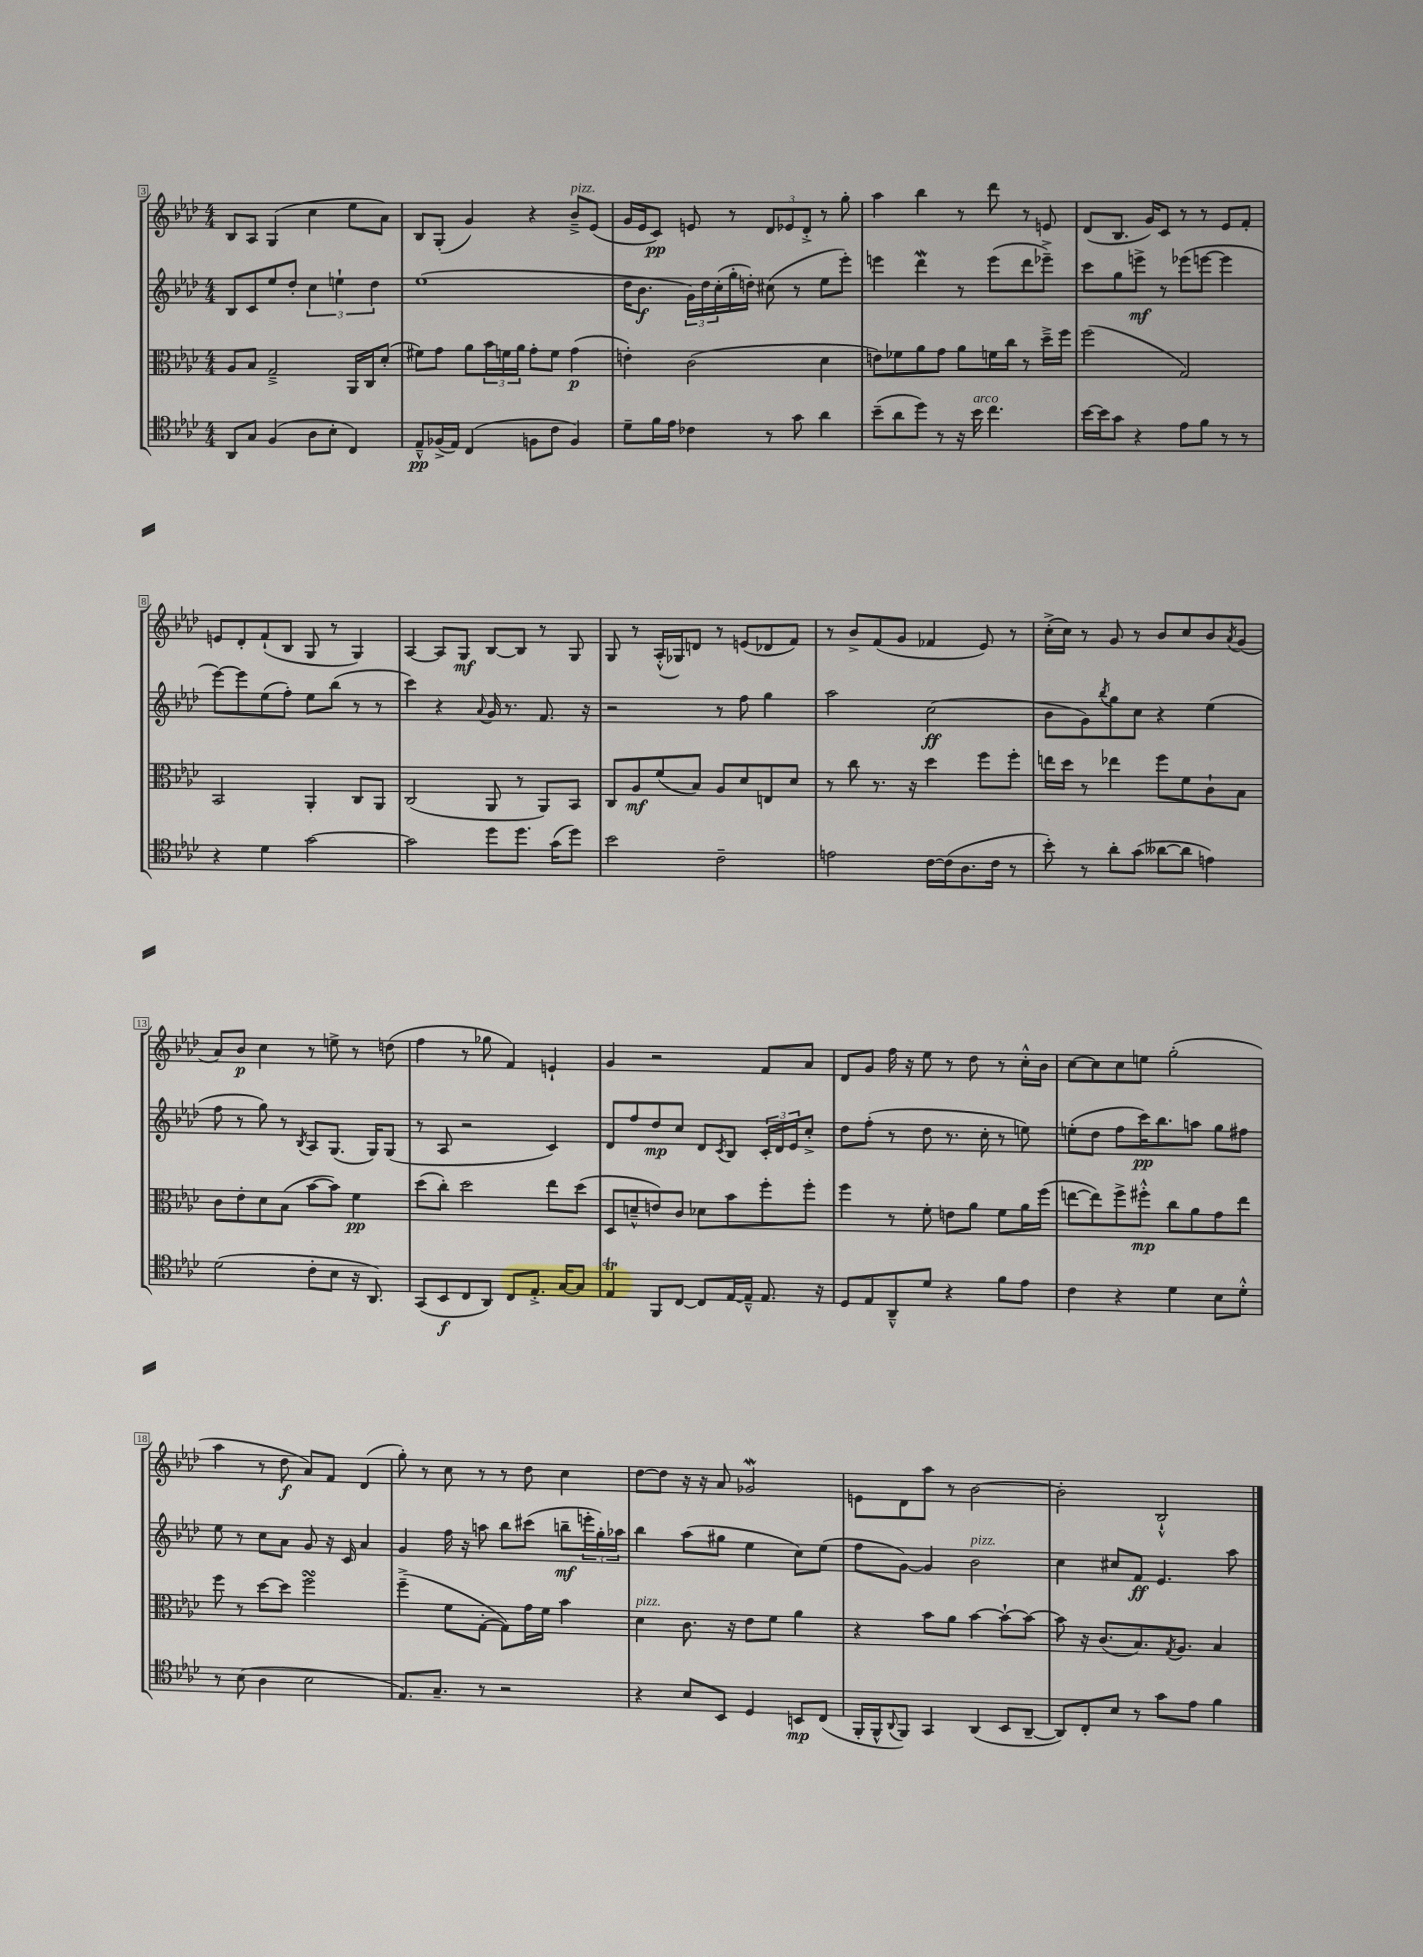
<<
\new StaffGroup <<
\new Staff = "s0" {
    \clef treble \key aes \major \numericTimeSignature \time 4/4
    bes8 aes8 g4( c''4 ees''8 aes'8) |
    bes8 g8-.( g'4) r4 bes'8--->^\markup { \italic "pizz." } ees'8( |
    g'16 ees'16 c'8\pp) e'8 r8 \tuplet 3/2 { des'8 ees'8 des'8-.-> } r8 g''8-. |
    aes''4 bes''4 r8 des'''8 r8 e'8 |
    des'8( bes8. g'16) c'8 r8 r8 ees'8 f'8-. |
    e'8 des'8-. f'8-!( bes8 g8 r8 g4) |
    aes4~ aes8 g8\mf bes8~ bes8 r8 g8 |
    g8 r8 aes16-.-^( ges16) d'8 r8 e'8( des'8 f'8) |
    r8 bes'8-> f'8( g'8 fes'4 ees'8) r8 |
    c''16-.->( c''16) r8 g'8 r8 bes'8 c''8 bes'8 \acciaccatura { aes'8 } g'8( |
    aes'8) bes'8\p c''4 r8 e''8-> r8 d''8( |
    f''4 r8 ges''8 f'4) e'4-! |
    g'4 r2 f'8 aes'8 |
    des'8 g'8 f''16 r16 ees''8 r8 des''8 r8 c''16-.-^ bes'16 |
    c''8~ c''8 c''8 e''8 g''2-.( |
    aes''4 r8 des''8\f aes'8) f'8 des'4( |
    g''8-.) r8 c''8 r8 r8 des''8 c''4 |
    des''8~ des''8 r16 r16 aes'8 ges'2\mordent |
    e'8 des'8 aes''8 r8 bes'2~ |
    bes'2-. bes2-!-^ \bar "|." |
}
\new Staff = "s1" {
    \clef treble \key aes \major \numericTimeSignature \time 4/4
    bes8 c'8 ees''8 des''8-. \tuplet 3/2 { c''4 e''4-! des''4 } |
    ees''1( |
    des''16 bes'8.\f \tuplet 3/2 { g'16) des''16 c''16-.( } g''16-. d''16-.) cis''8( r8 ees''8 ees'''8-.) |
    e'''4 des'''4\mordent r8 e'''8( des'''8 ees'''8--->) |
    c'''8 g''8 e'''8->\mf r8 ees'''8( e'''8~ e'''4 |
    ees'''8~) ees'''8 ees''8( f''8-.) ees''8 bes''8( r8 r8 |
    c'''4) r4 \appoggiatura { aes'8 } g'16 r8. f'8. r16 |
    r2 r8 f''8 g''4 |
    aes''2 c''2\ff( |
    bes'8 g'8) \acciaccatura { bes''8 } g''8 c''8 r4 ees''4( |
    f''8 r8 g''8) r8 \acciaccatura { bes8 } aes8 g8.( g16) g8( |
    r8 aes8 r2 c'4) |
    des'8 f''8 des''8\mp c''8 des'8 \acciaccatura { c'8 } bes8 \tuplet 3/2 { c'16-. des'16 ees'16 } c''8-.-> |
    des''8 f''8-.( r8 des''8 r8. c''16-. r8 e''8) |
    e''8-.( des''8 f''8 c'''16\pp) bes''8. a''8 g''8 fis''8 |
    ees''8 r8 c''8 aes'8 g'8 r16 c'16 aes'4 |
    g'4 f''16 r16 a''8 bes''8 cis'''8( b''8--\mf \tuplet 3/2 { e'''16-. g''16-.) aes''16 } |
    bes''4 aes''8( gis''8 ees''4 c''8) ees''8( |
    f''8 g'8~) g'4 bes'2^\markup { \italic "pizz." } |
    c''4 cis''8 f'8\ff ees'4. aes''8 \bar "|." |
}
\new Staff = "s2" {
    \clef alto \key aes \major \numericTimeSignature \time 4/4
    aes8 bes8 g2---> aes,16 c16 des'8-.( |
    fis'8) g'8 aes'8 \tuplet 3/2 { bes'16 f'16 aes'16 } g'8-. f'8 g'4\p( |
    e'4-.) c'2( des'4 |
    e'8) fes'8 aes'8 g'8 aes'8 f'16 c''16 r8 des''16---> f''16 |
    f''2( g2) |
    bes,2 aes,4-. c8 aes,8 |
    c2( aes,8 r8 aes,8) bes,8 |
    c8 aes8\mf f'8( bes8) aes8 des'8 e8 des'8 |
    r8 c''8 r8. r16 des''4 f''8 f''8-. |
    e''16 des''16 r8 ees''4 f''8 f'8 c'8-! bes8 |
    c'8 ees'8-. des'8 bes8( bes'8~ bes'8) f'4\pp |
    des''8( c''8-.) des''2 ees''8 des''8( |
    des8 d'8---^ e'8) c'8 des'8 bes'8 f''8-. f''8-. |
    f''4 r8 f'8-. e'8 aes'8 f'8 aes'16 f''16( |
    e''8~ e''8) f''8-> fis''8-.-^\mp c''8 aes'8 g'8 e''8 |
    f''8 r8 des''8~ des''8 f''2\turn |
    f''4--->( f'8 g8~-. g8) g'16 f'16 bes'4 |
    des'4^\markup { \italic "pizz." } c'8. r16 ees'8 f'8 aes'4 |
    r4 bes'8 aes'8 bes'4~ bes'8~-! bes'8~ |
    bes'8 r16 c'8.( bes8.) \acciaccatura { g8 } aes8. bes4 \bar "|." |
}
\new Staff = "s3" {
    \clef tenor \key aes \major \numericTimeSignature \time 4/4
    aes,8 g8 f4( aes8 bes8-. c4) |
    ees8---^\pp fes16->( ees16) c4( f8 c'8 f4) |
    des'8-- f'16 ees'16 ces'4 r8 g'8 aes'4 |
    bes'8--( aes'8 des''8) r8 r16 bes'16^\markup { \italic "arco" } c''4. |
    bes'16~ bes'16 g'8 r4 ees'8 f'8 r8 r8 |
    r4 des'4 g'2~ |
    g'2 des''8 des''8. g'16( des''8) |
    bes'2 c'2-- |
    e'2 c'16~ c'16( aes8. c'16 r8 |
    bes'8-.) r8 aes'8-. g'8( aeses'8~ aeses'8 e'4) |
    des'2( c'8-. bes8 r16 aes,8.) |
    g,8( bes,8\f c8 aes,8) c8 ees8.-.-> g16~ g8 |
    ees4\trill f,8 c8~ c8 ees16~ ees16---^ ees8. r16 |
    des8 ees8 aes,8---^ des'8 r4 f'8 ees'8 |
    c'4 r4 des'4 bes8 des'8-.-^ |
    r8 bes8( aes4 bes2 |
    ees8.) g8.-- r8 r2 |
    r4 bes8 bes,8 des4 b,8\mp c8( |
    f,16-. f,16-^ \appoggiatura { aes,8 } f,8) g,4 aes,4( bes,8 aes,8~-- |
    aes,8) c8-. bes8 r8 g'8 ees'8 f'4 \bar "|." |
}
>>
>>
\layout { \context { \Score currentBarNumber = #3 \override BarNumber.stencil = #(make-stencil-boxer 0.1 0.3 ly:text-interface::print) } }
